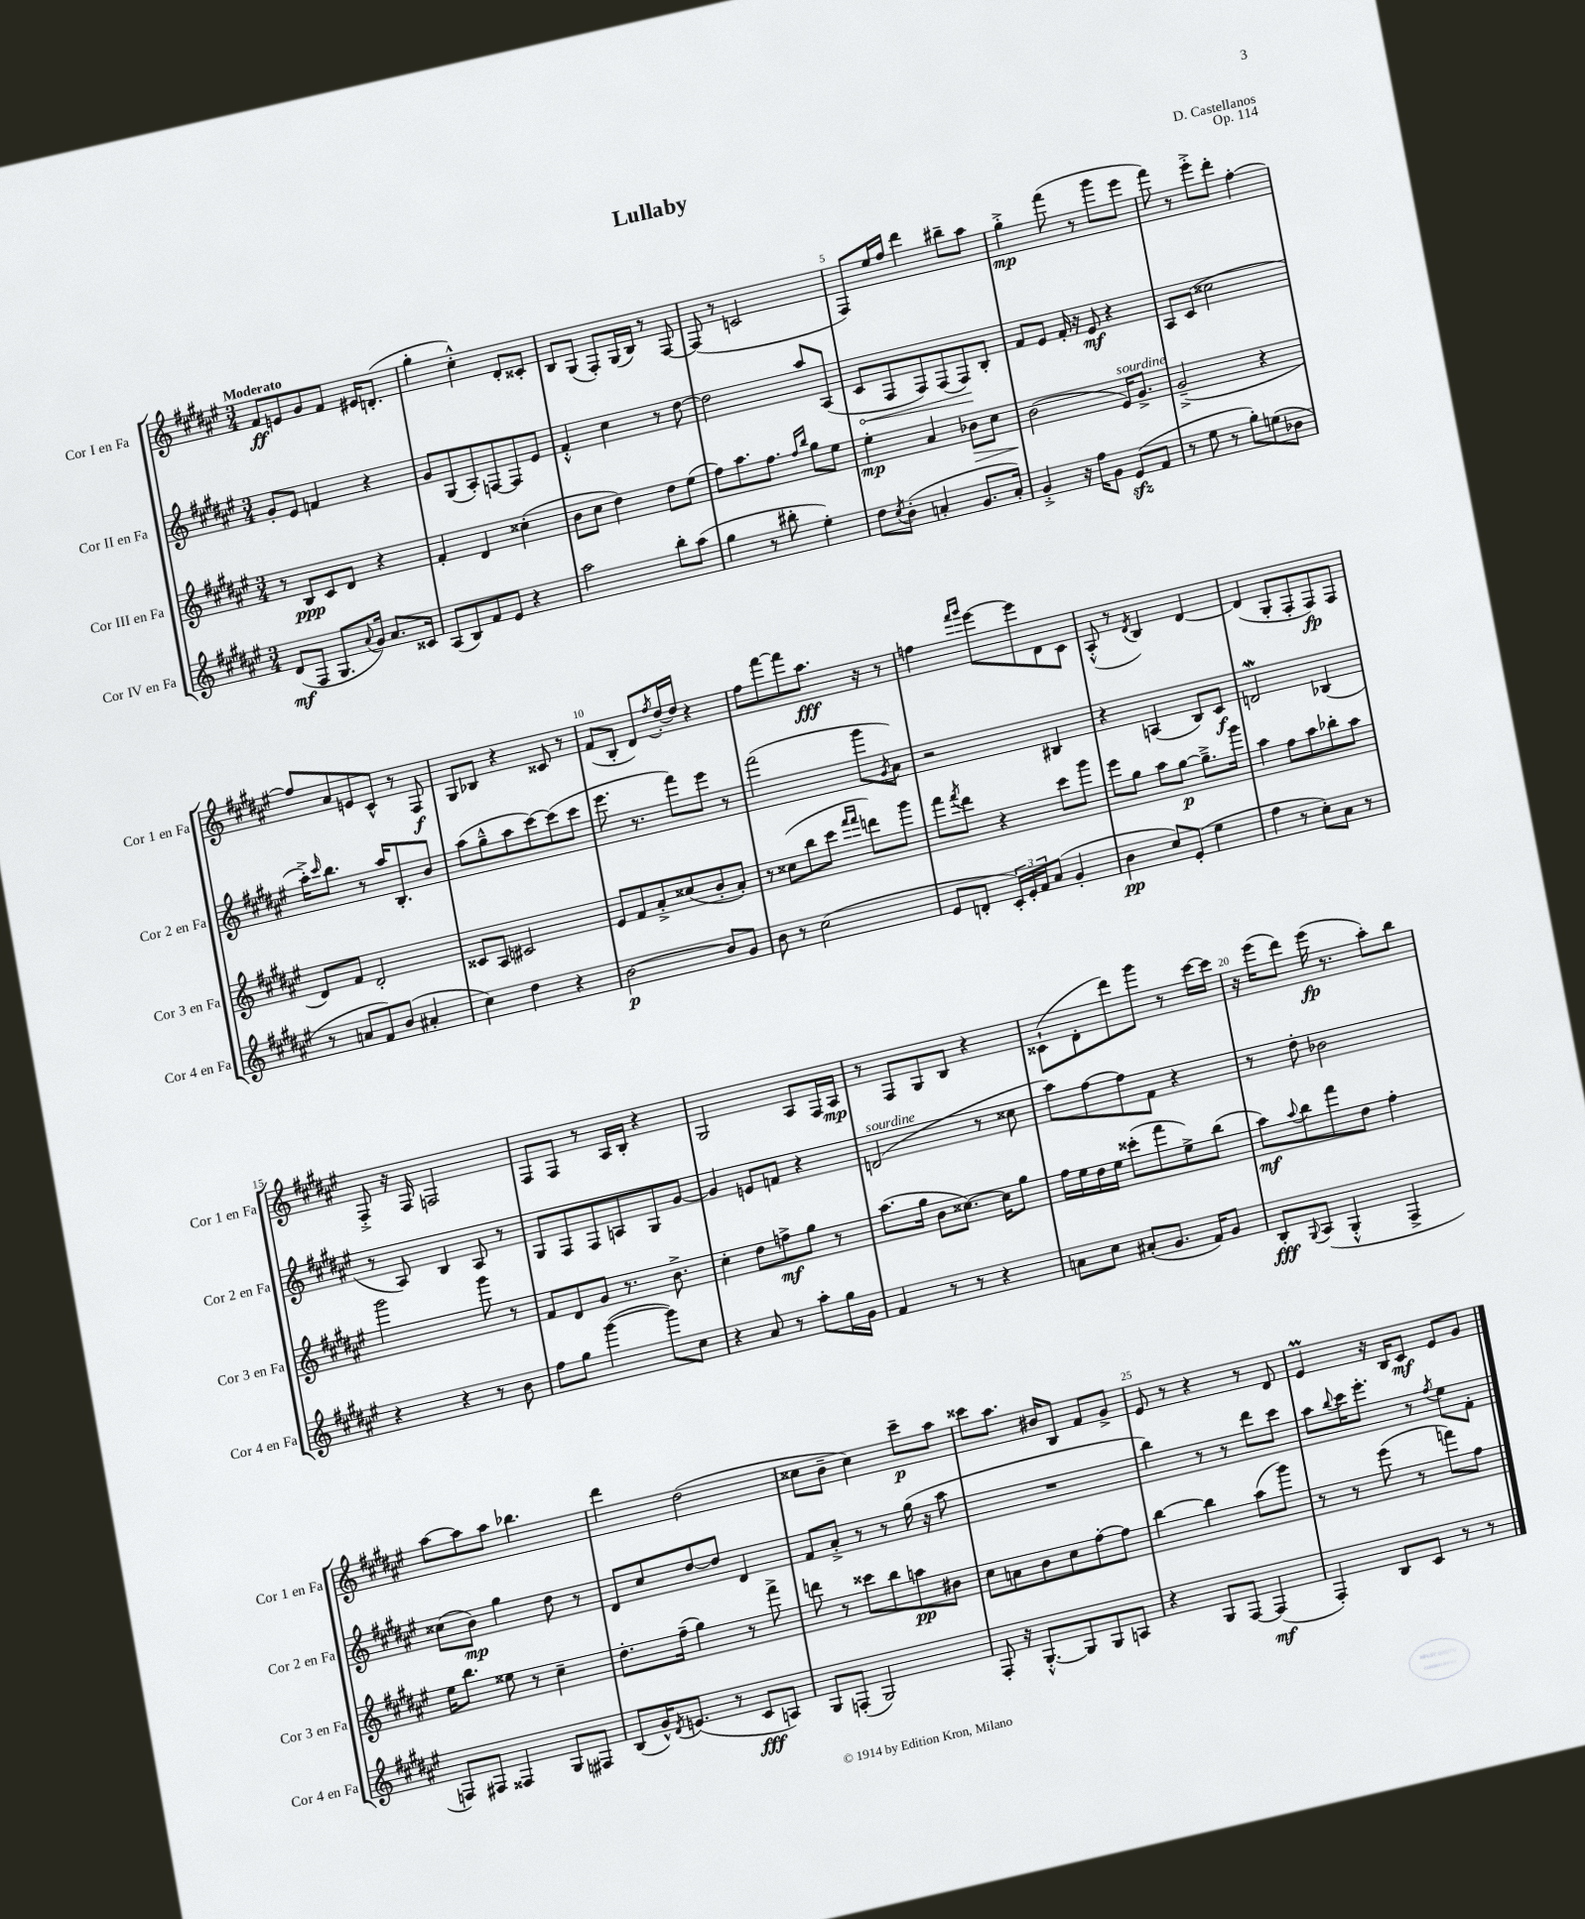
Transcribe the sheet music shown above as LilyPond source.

\header { title = "Lullaby" composer = "D. Castellanos" opus = "Op. 114" }
<<
\new StaffGroup <<
\new Staff = "s0" \with { instrumentName = "Cor I en Fa" shortInstrumentName = "Cor 1 en Fa" } {
    \clef treble \key fis \major \numericTimeSignature \time 3/4 \tempo "Moderato"
    fis'8\ff e'8 gis'8 fis'8 eis'16 d'8.-.( |
    gis''4-. cis''4-.-^) dis'8-. cisis'8-. |
    b8 gis8( fis8-.) gis16( b16) r8 fis8~ |
    fis8( r8 c'2 |
    fis8) eis''16 fis''16 dis'''4 bis''8-- ais''8 |
    gis''4-.->\mp fis'''8( r8 gis'''8 eis'''8 |
    fis'''8) r8 eis'''8-.-> dis'''8-. fis''4~-. |
    fis''8 ais'8 e'8 cis'8-^ r8 fis8\f |
    gis8 bes8 r4 cisis'8 r8 |
    fis'8( b8-. dis'8) \acciaccatura { fis''8 } dis''16~-. dis''16 r4 |
    fis''8 fis'''8~ fis'''8 ais''8.\fff r16 r8 |
    f''4 \grace { fis'''16 gis'''16 } eis'''8~ eis'''8 dis'8 cis'8 |
    ais8-.-^( r8 \acciaccatura { dis'8 } b4) dis'4~ |
    dis'4( gis8-. fis8-. fis8\fp) fis8 |
    fis8-.-> r16 fis16 f2 |
    fis8 fis8 r8 ais16 b16-. r4 |
    gis2 ais8 fis16 ais16\mp |
    r8 fis8 gis8 b8 r4 |
    cisis'8-!( dis'8-. dis'''8) gis'''8 r8 cis'''16~ cis'''16 |
    r16 eis'''16( dis'''8) eis'''16\fp( r8. ais''8-.) b''8 |
    ais''8~ ais''8 ais''8 bes''4. |
    dis'''4 dis''2( |
    cisis''8 b'8-- cisis''4) cis'''8--\p ais''8 |
    cisis'''8 ais''8. bis'16 b8 fis'8 gis'8-> |
    eis'8 r8 r4 r8 dis'8 |
    eis'4\prall r16 b16 cis'8\mf eis'8 gis'8 \bar "|." |
}
\new Staff = "s1" \with { instrumentName = "Cor II en Fa" shortInstrumentName = "Cor 2 en Fa" } {
    \clef treble \key fis \major \numericTimeSignature \time 3/4
    gis'8-. eis'8 f'4 r4 |
    gis'8 gis8( ais8-.) f8~ f8 eis'8 |
    fis'4-.-^ cis''4 r8 dis''8~ |
    dis''2 ais''8 ais8( |
    \once \override Hairpin.circled-tip = ##t cis'8\< fis8 fis8) fis8( fis8\!) b8-. |
    fis'8 eis'8 fis'16-. r16 eis'8\mf r4 |
    ais8 cis'8( cisis''2 |
    ais''16-.->) \grace { cis'''16 } b''8. r8 ais''16 b8.-. b'8 |
    ais''8( gis''8---^ ais''8 cis'''8~) cis'''8( cis'''8 |
    eis'''8. r8. fis'''8) eis'''8 r8 |
    fis'''2( gis'''8 \acciaccatura { gis'8 } ais'8) |
    r2 bis4 |
    r4 a4( b8) cis'8\f |
    d'2\mordent bes4( |
    r8 ais8) b4 ais8 r8 |
    gis8 fis8 fis8 a8 gis8 gis'8~ |
    gis'4 e'8 f'8 r4 |
    d'2^\markup { \italic "sourdine" }( r8 cisis''8 |
    ais''8) fis''8~ fis''8 fis'8 r4 |
    r8 dis''8-. bes'2 |
    cisis''8( b'8\mp) gis''4 dis''8 r8 |
    dis'8 cis''8 dis''8~ dis''8 dis'4 |
    fis'8 ais'8-.-> r8 r8 gis''16( r16 ais''8 |
    R2. |
    b''4) r8 r8 dis'''8 cis'''8 |
    ais''8 \appoggiatura { b''8 } cis'''16 eis'''8.-. r8 \acciaccatura { fis''8 } eis''8 fis'8-. \bar "|." |
}
\new Staff = "s2" \with { instrumentName = "Cor III en Fa" shortInstrumentName = "Cor 3 en Fa" } {
    \clef treble \key fis \major \numericTimeSignature \time 3/4
    r8 b8\ppp cis'8 dis'8 r4 |
    fis'4-. dis'4 cisis''4-.( |
    b'8 cis''8 dis''4) dis''8 eis''8( |
    fis''8) ais''8. fis''8. \grace { fis''16 b''16 } gis''8 eis''8 |
    eis''4-.\mp ais'4 bes'8\> cis''8 |
    b'2\!( eis'16^\markup { \italic "sourdine" }) gis'8.-> |
    gis'2--->( r4 |
    dis'8) fis'8 dis'2-. |
    cisis'8 ais8 cis'2 |
    eis'8 fis'8 ais'8-.-> cisis''8( b'8-. ais'8-.) |
    r8 cisis''8( b''8 cis'''8 \grace { fis'''16 fis'''16 } d'''8) gis'''8 |
    fis'''8 \acciaccatura { fis'''8 } dis'''8 r4 cis'''8 gis'''8 |
    eis'''8 gis''8 ais''8 gis''8~\p gis''8.---> gis'''16 |
    ais''4 fis''8 ais''8 bes''8-. ais''8 |
    gis'''2 gis'''8 r8 |
    fis'8 dis'8 gis'8 r8. b'8.-> |
    cis''4-. dis''8 f''8->\mf gis''8 r8 |
    ais''8.( gis''16 b'8 cisis''8.~) cisis''16 gis''8 |
    fis''16 eis''16 dis''16 eis''16 cisis'''8-.( fis'''8 eis''8->) b''8( |
    ais''8\mf) \appoggiatura { ais''8 } b''8 fis'''8 dis''8 fis''4-. |
    eis''16 b''8. eisis''8 r8 cis''4-- |
    dis''8.-. fis''16--( gis''4) r8 fis'''8-> |
    d'''8 r8 cisis'''8 b''8 a''8\pp bis'8 |
    cis''8 a'8 b'8 cis''8 fis''8~-. fis''8 |
    b''4~ b''4 ais''8( gis'''8) |
    r8 r8 eis'''8( r8 f'''8) fis''8 \bar "|." |
}
\new Staff = "s3" \with { instrumentName = "Cor IV en Fa" shortInstrumentName = "Cor 4 en Fa" } {
    \clef treble \key fis \major \numericTimeSignature \time 3/4
    dis'8\mf( fis8 gis8. \appoggiatura { ais'8 } gis'16) ais'8. cisis'16 |
    ais8( b8) fis'8 eis'8 r4 |
    ais''2 b''8-. ais''8( |
    gis''4 r8 bis''8-. eis''4-.) |
    dis''8 \acciaccatura { cis''8 } b'8-.( a'4-. gis'8. a'16-.) |
    gis'4-.-> r16 fis''16 gis'8 eis'8\sfz( fis'8 |
    r8 eis''8 r8 gis''8-.) e''8( bes'8 |
    r8 a'8 fis'8) b'8( ais'4-. |
    cis''4) dis''4 r4 |
    b'2~\p b'8 gis'8 |
    b'8 r8 cis''2( |
    eis'8 d'8-. \tuplet 3/2 { cis'16-.) eis'16-. fis'16 } ais'8( gis'4-. |
    b'4\pp cis''8) eis'8-.( eis''4 |
    fis''4 r8 cis''8-.) ais'8 r8 |
    r4 r4 r8 b'8 |
    fis''8 gis''8 gis'''4~( gis'''8) cis''8 |
    r4 ais'8 r8 ais''8-. gis''16 gis'16 |
    fis'4 r8 r8 r4 |
    a'8 cis''8 ais'8-.( gis'8. fis'16) gis'8 |
    b8-.\fff \appoggiatura { gis8 } ais8( gis4-.-^ fis4-> |
    f8) fis8 fisis4 gis8 fis8 |
    b8( gis'16-^) \acciaccatura { dis'8 } e'8.( r8 cis'8\fff a8) |
    gis8 f8-.( gis2) |
    fis8-. r16 gis8.~-.-^ gis8 gis8 a8 |
    r4 gis8 fis8~ fis4\mf( |
    fis4-.) b8 cis'8 r8 r8 \bar "|." |
}
>>
>>
\layout { \context { \Score \override BarNumber.break-visibility = ##(#f #t #t) barNumberVisibility = #(every-nth-bar-number-visible 5) } }
